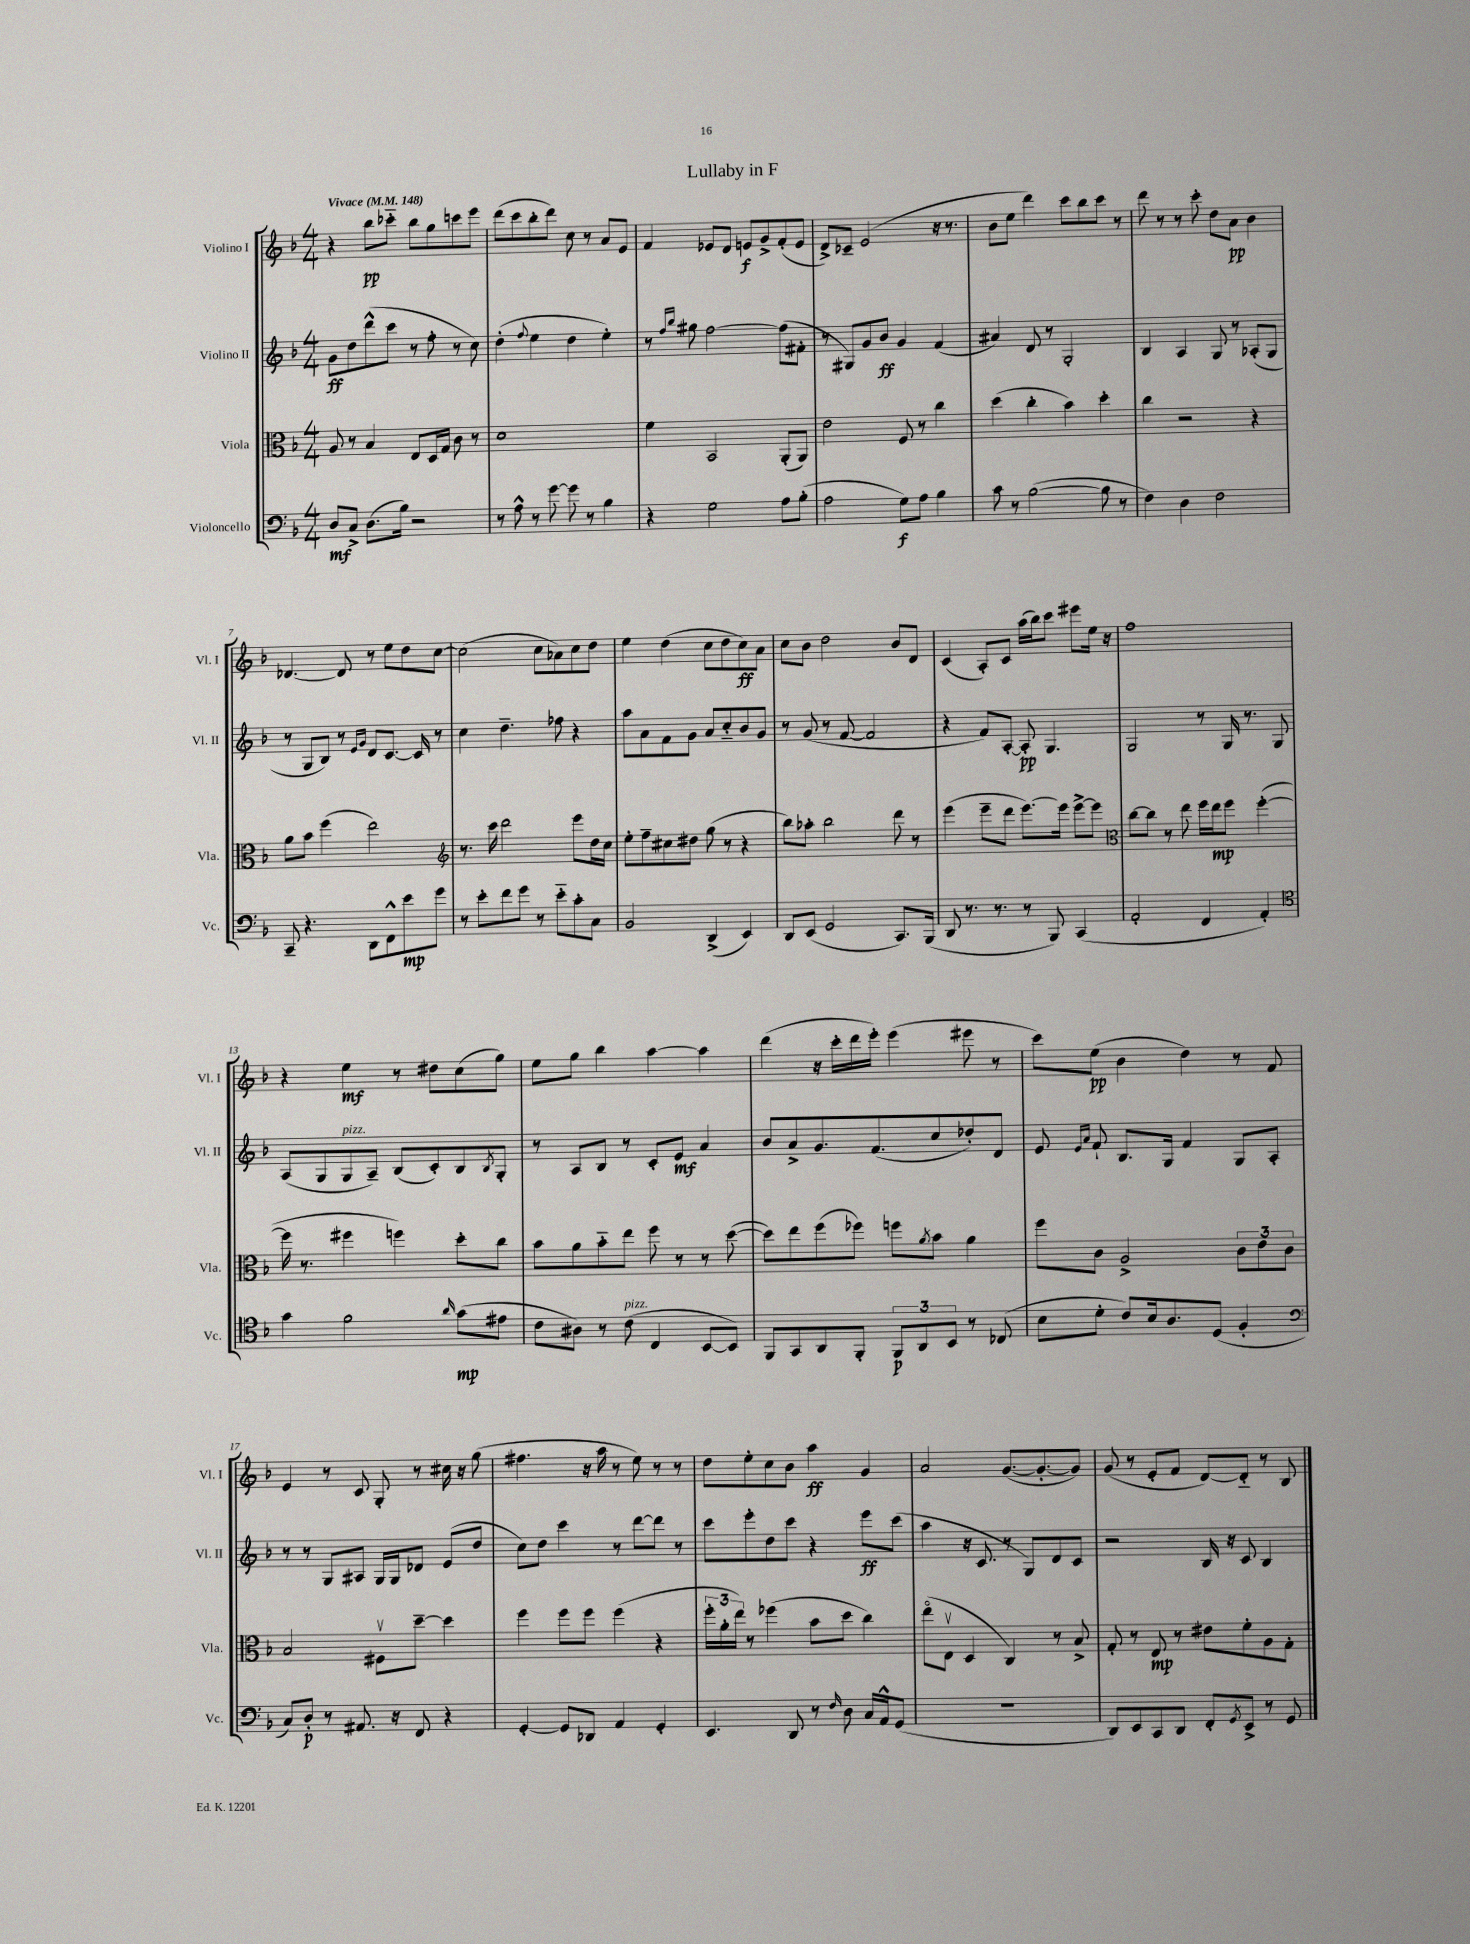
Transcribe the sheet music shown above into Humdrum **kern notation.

**kern	**kern	**kern	**kern
*staff4	*staff3	*staff2	*staff1
*clefF4	*clefC3	*clefG2	*clefG2
*k[b-]	*k[b-]	*k[b-]	*k[b-]
*M4/4	*M4/4	*M4/4	*M4/4
*MM148	*MM148	*MM148	*MM148
8D	8A	8g	4r
8C^	8r	8dd	.
(8.D	4B-	(8ddd^^	8bb-
.	.	8ccc	8ccc-'~
16B-)	.	.	.
2r	8E	8r	8bb-
.	16D	8ff'	8gg
.	16G	.	.
.	8c	8r	8ccc
.	8r	8cc)	8eee
=	=	=	=
8r	1d	(4dd'	(8ddd
8A^^	.	.	8ccc
.	.	8qqff	.
8r	.	4ee	8bb-'
[8g	.	.	8ddd)
8g]	.	4dd	8cc
8r	.	.	8r
4B-	.	4ee')	8a
.	.	.	8e
=	=	=	=
4r	4f	8r	4f
.	.	16qqff	.
.	.	16qqbb-	.
.	.	8gg#	.
2G	2BB-	[2ff	8e-
.	.	.	8d
.	.	.	8e
.	.	.	8g^
8A	(8AA'	(8ff]	(8f'
(8B-'	8AA)	8f#'	8e
=	=	=	=
2A	2e	8r	8d^)
.	.	8G#)	8c-~
.	.	8g	(2e
.	.	8b-	.
8G)	8F	4g	.
8A	8r	.	.
4B-	4cc	(4f	16r
.	.	.	8.r
=	=	=	=
8c	(4dd	4a#)	8b-
8r	.	.	8ee
([2B-	4cc'	8d	4ddd)
.	.	8r	.
.	4b-)	2G'	8ccc
.	.	.	8bb-
8B-]	4dd'	.	8ccc
8r	.	.	8r
=	=	=	=
4F)	4cc	4B-	8ddd
.	.	.	8r
4D	2r	4A	8r
.	.	.	8ccc'
2F	.	8G	8dd
.	.	8r	8a
.	4r	(8A-'	4b-
.	.	8G	.
=	=	=	=
8CC~	8a	8r	[4.d-
4.r	8b-	8G	.
.	(4ff	8B-)	.
.	.	8r	8d-]
.	.	16qqe	.
.	.	16qqg	.
8DD	2ee)	8d	8r
8FF^^	.	[8.c	8ee
8e	.	.	8dd
.	.	16c]	.
8g	.	8r	[8cc
=	=	=	=
*	*clefG2	*	*
8r	8.r	4cc	(2cc]
8e'	.	.	.
.	16ccc	.	.
8f	2ddd	4.dd~	.
8g	.	.	.
8r	.	.	8cc
8e'~	.	8ff-	8a-)
8c'	8eee	4r	8cc
8C	16dd	.	8dd
.	16cc	.	.
=	=	=	=
2BB-	8ee'	8aa	4ee
.	8ff~	8a	.
.	8cc#	8f	(4dd
.	8dd#	8g	.
(4DD^	(8gg	8a	8cc
.	8r	8cc'~	8dd
4EE)	4r	8b-	8cc)
.	.	8g	8a
=	=	=	=
8DD	8bb-)	8r	8cc
(8EE	8aa-'	(8g	8b-
2GG	2bb-	8r	2dd
.	.	[8f	.
.	.	2f]	.
8.CC)	8ddd	.	8b-
.	8r	.	8d
(16BBB-	.	.	.
=	=	=	=
8DD	(4eee	4r	(4c
8.r	.	.	.
.	8eee~	8f)	8A')
8.r	.	.	.
.	8ddd	[8A'	8c
8r	[8.eee)	8A']	(16aa
.	.	.	16bb-)
8BBB-)	.	4.G	8ccc
.	16eee]	.	.
(4CC	[8eee^	.	8eee#
.	8eee]	.	16ee
.	.	.	16r
=	=	=	=
*	*clefC3	*	*
2AA'	[8cc	2G	1ff
.	8cc]	.	.
.	8r	.	.
.	8ee	.	.
4FF	16ff	8r	.
.	16ee	.	.
.	8ff	16G	.
.	.	8.r	.
4AA')	([4ff'	.	.
.	.	8G	.
=	=	=	=
*clefC4	*	*	*
4g	16ff]	(8A	4r
.	8.r	.	.
.	.	8G	.
2f	4ff#	8G	4ee
.	.	8A~)	.
.	4ff)	(8B-	8r
.	.	8c')	8dd#
16qqa	.	.	.
(8g	8dd'	8B-	(8cc
.	.	8qB-	.
8e#	8cc	8G'	8gg)
=	=	=	=
8c	8b-	8r	8ee
8A#)	8a	8A	8gg
8r	8b-'~	8B-	4bb-
(8c	8ee	8r	.
4C	8ff	8c'	[4aa
.	8r	8e	.
[8BB-	8r	4a	4aa]
8BB-])	([8dd	.	.
=	=	=	=
8FF	8dd])	8b-	(4ddd
8GG	8ee	8a^	.
8AA	(8ff	8.g	16r
.	.	.	16ccc'
8FF'	8ff-)	.	16ddd
.	.	(8.f	16eee')
12FF	8ff	.	(4eee
12AA	.	.	.
.	8qa	.	.
.	8b-	8cc	.
12BB-	.	.	.
8r	4a	8dd-')	8eee#
(8C-	.	8d	8r
=	=	=	=
8B-	8ff	8e	8ccc)
.	.	16qqe	.
.	.	16qqa	.
8d'	8c	8f`	(8ee
8c)	2A^	8.B-	4b-
16B-	.	.	.
8.A	.	16G	.
.	.	4f	4dd)
(8D	.	.	.
4F'	12c	8G	8r
.	12e	.	.
.	.	8A'	8f
.	12c	.	.
=	=	=	=
*clefF4	*	*	*
8C)	2B-	8r	4e
8D'	.	8r	.
8r	.	8G	8r
8.AA#	.	8A#	8c
.	8F#v	16G	8G'
16r	.	16G	.
8FF	[8dd~	8d-	8r
4r	4dd]	(8e	16cc#
.	.	.	16r
.	.	8dd	(8gg
=	=	=	=
[4GG'	4ff	8cc)	4.ff#
.	.	8dd	.
8GG]	8ff	4ccc	.
8DD-	8ff	.	16r
.	.	.	16aa
4AA	(4ff	8r	8r
.	.	[8ddd	8ee)
4GG'	4r	8ddd]	8r
.	.	8r	8r
=	=	=	=
4.EE	24ff'	8ccc	8dd
.	24a'	.	.
.	24ee)	.	.
.	8r	8eee'	8ee'
.	(4ff-	8dd	8cc
8DD	.	8ccc	8b-
8r	8b-	4r	4aa
16qqF	.	.	.
8D	8dd	.	.
16C	4cc)	8eee	4g
16AA^^	.	.	.
(8GG	.	(8ccc	.
=	=	=	=
1r	(8eeo	4aa	2a
.	8Ev	.	.
.	4D	16r	.
.	.	8.c	.
.	4C)	8r	([8.g
.	.	8G)	.
.	.	.	8.g'_
.	8r	8d	.
.	8B-^	8c	8g])
=	=	=	=
8DD)	8G'	2r	(8g
8EE	8r	.	8r
8CC	8E	.	8e'
8DD	8r	.	8f
8FF'	8e#	16B-	[8d)
.	.	16r	.
8qGG	.	.	.
8EE^	8f'	8c	8d'~]
8r	8A	4B-	8r
8GG	8G'	.	8B-
==	==	==	==
*-	*-	*-	*-
